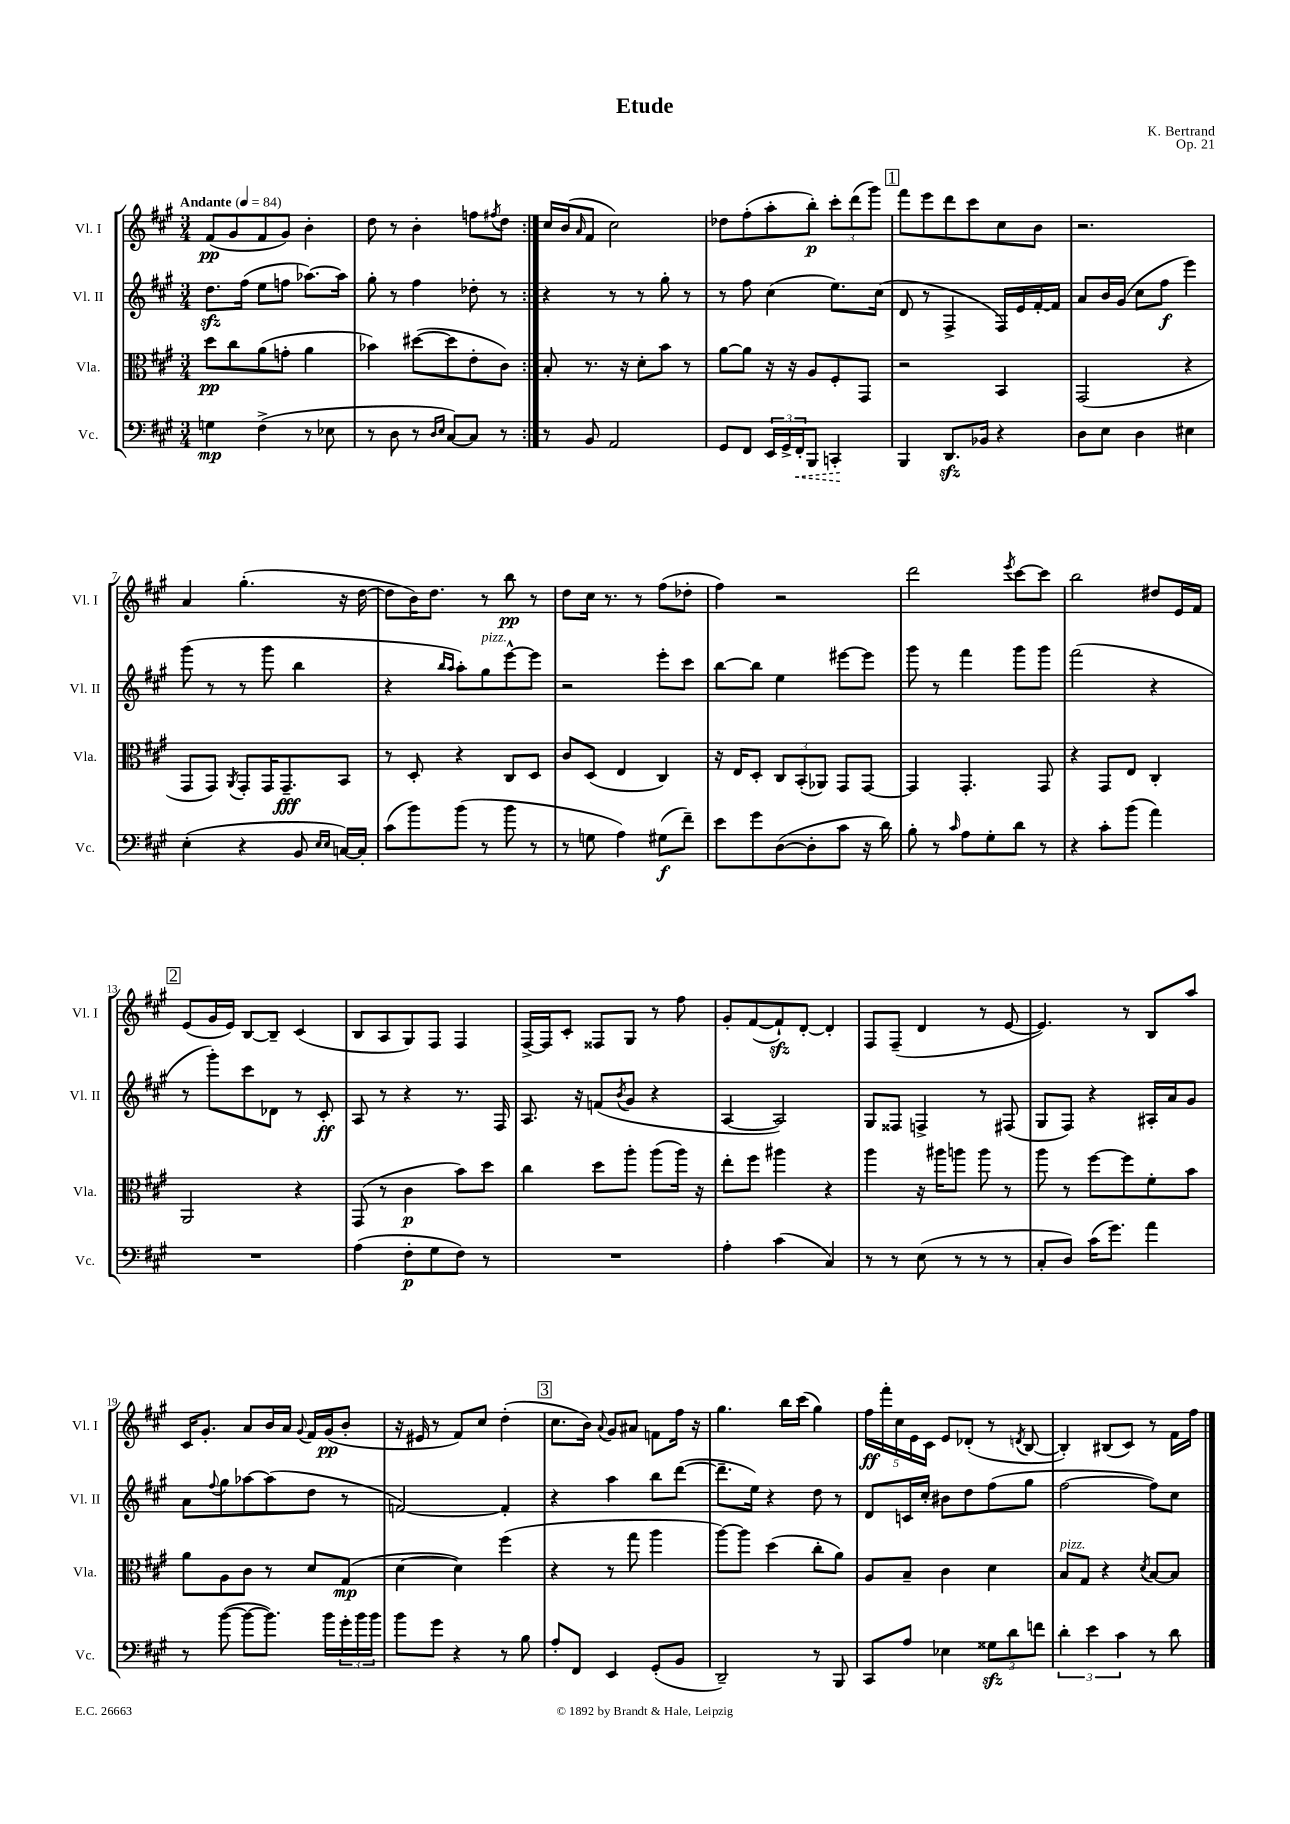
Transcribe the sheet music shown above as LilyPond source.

\header { title = "Etude" composer = "K. Bertrand" opus = "Op. 21" }
<<
\new StaffGroup <<
\new Staff = "s0" \with { instrumentName = "Vl. I" shortInstrumentName = "Vl. I" } {
    \clef treble \key a \major \numericTimeSignature \time 3/4 \tempo "Andante" 4 = 84
    \repeat volta 2 { fis'8\pp( gis'8 fis'8 gis'8) b'4-. |
    d''8 r8 b'4-. f''8 \acciaccatura { fis''8 } d''8 | }
    cis''16 b'16( \grace { a'16 } fis'8 cis''2) |
    des''8 fis''8-.( a''8-. b''8-.\p) \tuplet 3/2 { cis'''8-. d'''8( gis'''8) } |
    \mark \markup { \box "1" } fis'''8 e'''8 d'''8 cis'''8 cis''8 b'8 |
    r2. |
    a'4 gis''4.-.( r16 d''16~ |
    d''8 b'16) d''8. r8 b''8\pp r8 |
    d''8 cis''16 r8. r8 fis''8( des''8-. |
    fis''4) r2 |
    d'''2 \acciaccatura { e'''8 } cis'''8~ cis'''8 |
    b''2 dis''8 e'16 fis'16 |
    \mark \markup { \box "2" } e'8( gis'16 e'16) b8~ b8-- cis'4( |
    b8 a8 gis8) fis8 fis4 |
    fis16~-> fis16 cis'8-. fisis8 gis8 r8 fis''8 |
    gis'8-. fis'8~( fis'8-!\sfz) d'8~-. d'4-. |
    fis8 fis8--( d'4 r8 e'8~ |
    e'4.) r8 b8 a''8 |
    cis'16 gis'8.-. a'8 b'16 a'16 \appoggiatura { gis'8 } fis'16 gis'16\pp( b'8-. |
    r16 eis'16 r8 fis'8) cis''8 d''4-.( |
    \mark \markup { \box "3" } cis''8. b'16) \appoggiatura { a'8 } gis'8 ais'8 f'8 fis''16 r16 |
    gis''4. b''16 cis'''16( gis''4) |
    \tuplet 5/4 { fis''16\ff fis'''16-. cis''16 e'16 cis'16 } e'8 des'8-.( r8 \acciaccatura { d'8 } b8~ |
    b4-.) bis8( cis'8) r8 fis'16 fis''16 \bar "|." |
}
\new Staff = "s1" \with { instrumentName = "Vl. II" shortInstrumentName = "Vl. II" } {
    \clef treble \key a \major \numericTimeSignature \time 3/4
    \repeat volta 2 { d''8.\sfz fis''16( e''8 f''8 aes''8.~) aes''16 |
    gis''8-. r8 fis''4 des''8-. r8 | }
    r4 r8 r8 gis''8-. r8 |
    r8 fis''8 cis''4( e''8.) cis''16( |
    \mark \markup { \box "1" } d'8 r8 fis4-> fis16) e'16 fis'16~-. fis'16 |
    a'8 b'16 gis'16( cis''8 fis''8\f e'''4) |
    gis'''8( r8 r8 gis'''8 b''4 |
    r4 \grace { b''16 a''16 } a''8-.) gis''8^\markup { \italic "pizz." } e'''8~-^ e'''8 |
    r2 e'''8-. cis'''8 |
    b''8~ b''8 e''4 eis'''8~ eis'''8 |
    gis'''8 r8 fis'''4 gis'''8 gis'''8 |
    fis'''2( r4 |
    \mark \markup { \box "2" } r8 gis'''8-.) cis'''8 des'8 r8 cis'8-.\ff |
    a8 r8 r4 r8. fis16 |
    a8. r16 f'8( \acciaccatura { b'8 } gis'8 r4 |
    a4~ a2) |
    gis8 fisis8 f4-> r8 fis8( |
    gis8 fis8) r4 ais16-. a'16 gis'8 |
    a'8 \appoggiatura { fis''8 } gis''8 aes''8~ aes''8( d''8 r8 |
    f'2~) f'4-. |
    \mark \markup { \box "3" } r4 a''4 b''8 d'''8~( |
    d'''8.-- e''16) r4 d''8 r8 |
    d'8 c'16 cis''16-. bis'8 d''8 fis''8( gis''8 |
    fis''2~ fis''8) cis''8 \bar "|." |
}
\new Staff = "s2" \with { instrumentName = "Vla." shortInstrumentName = "Vla." } {
    \clef alto \key a \major \numericTimeSignature \time 3/4
    \repeat volta 2 { d''8\pp cis''8 a'8( g'8-. a'4 |
    bes'4) dis''8~( dis''8 e'8-. cis'8) | }
    b8-. r8. r16 d'8-. b'8 r8 |
    a'8~ a'8 r16 r16 a8 fis8-. gis,8 |
    \mark \markup { \box "1" } r2 b,4 |
    gis,2( r4 |
    gis,8 gis,8) \acciaccatura { a,8 } gis,8-. gis,16 gis,8.--\fff b,8 |
    r8 d8-. r4 cis8 d8 |
    cis'8 d8( e4 cis4) |
    r16 e16 d8-. \tuplet 3/2 { cis8 b,8-.( aes,8) } gis,8 gis,8~ |
    gis,4 gis,4.-. gis,8 |
    r4 gis,8 e8 cis4-. |
    \mark \markup { \box "2" } a,2 r4 |
    gis,8( r8 cis'4\p b'8) d''8 |
    cis''4 d''8 a''8-. a''8( a''16) r16 |
    e''8-. fis''8 ais''4 r4 |
    a''4 r16 ais''16 a''8 a''8 r8 |
    a''8 r8 fis''8~ fis''8 fis'8-. b'8 |
    a'8 a8 cis'8 r8 d'8 gis8\mp( |
    d'4~ d'4) fis''4( |
    \mark \markup { \box "3" } r4 r8 gis''8 a''4 |
    a''8~) a''8 d''4( cis''8-. a'8) |
    a8 b8-- cis'4 d'4 |
    b8^\markup { \italic "pizz." } gis8 r4 \acciaccatura { d'8 } b8~ b8 \bar "|." |
}
\new Staff = "s3" \with { instrumentName = "Vc." shortInstrumentName = "Vc." } {
    \clef bass \key a \major \numericTimeSignature \time 3/4
    \repeat volta 2 { g4\mp fis4->( r8 ees8 |
    r8 d8 r8 \grace { d16 e16 } cis8~) cis8 r8 | }
    r8 b,8 a,2 |
    gis,8 fis,8 \tuplet 3/2 { e,16 gis,16-> \once \override Hairpin.style = #'dashed-line fis,16-.\< } b,,8 c,4-.\! |
    \mark \markup { \box "1" } b,,4 d,8.\sfz bes,16 r4 |
    d8 e8 d4 eis4 |
    e4-.( r4 b,8 \grace { e16 e16 } c16~) c16-. |
    cis'8( b'8) b'8( r8 b'8 r8 |
    r8 g8 a4) gis8\f( fis'8--) |
    e'8 gis'8 d8~( d8-. cis'8 r16 d'16) |
    b8-. r8 \grace { cis'16 } a8 gis8-. d'8 r8 |
    r4 cis'8-. b'8( a'4) |
    \mark \markup { \box "2" } R2. |
    a4( fis8-.\p gis8 fis8) r8 |
    R2. |
    a4-. cis'4( cis4) |
    r8 r8 e8( r8 r8 r8 |
    cis8-. d8) cis'16( gis'8.) a'4 |
    r8 b'8~( b'8~ b'8.) b'16 \tuplet 3/2 { gis'16-. b'16 b'16 } |
    b'8 gis'8 r4 r8 b8 |
    \mark \markup { \box "3" } a8-. fis,8 e,4 gis,8-.( b,8 |
    d,2--) r8 b,,8 |
    cis,8 a8 ees4 \tuplet 3/2 { gisis8\sfz d'8 f'8 } |
    \tuplet 3/2 { d'4-. e'4 cis'4 } r8 d'8 \bar "|." |
}
>>
>>
